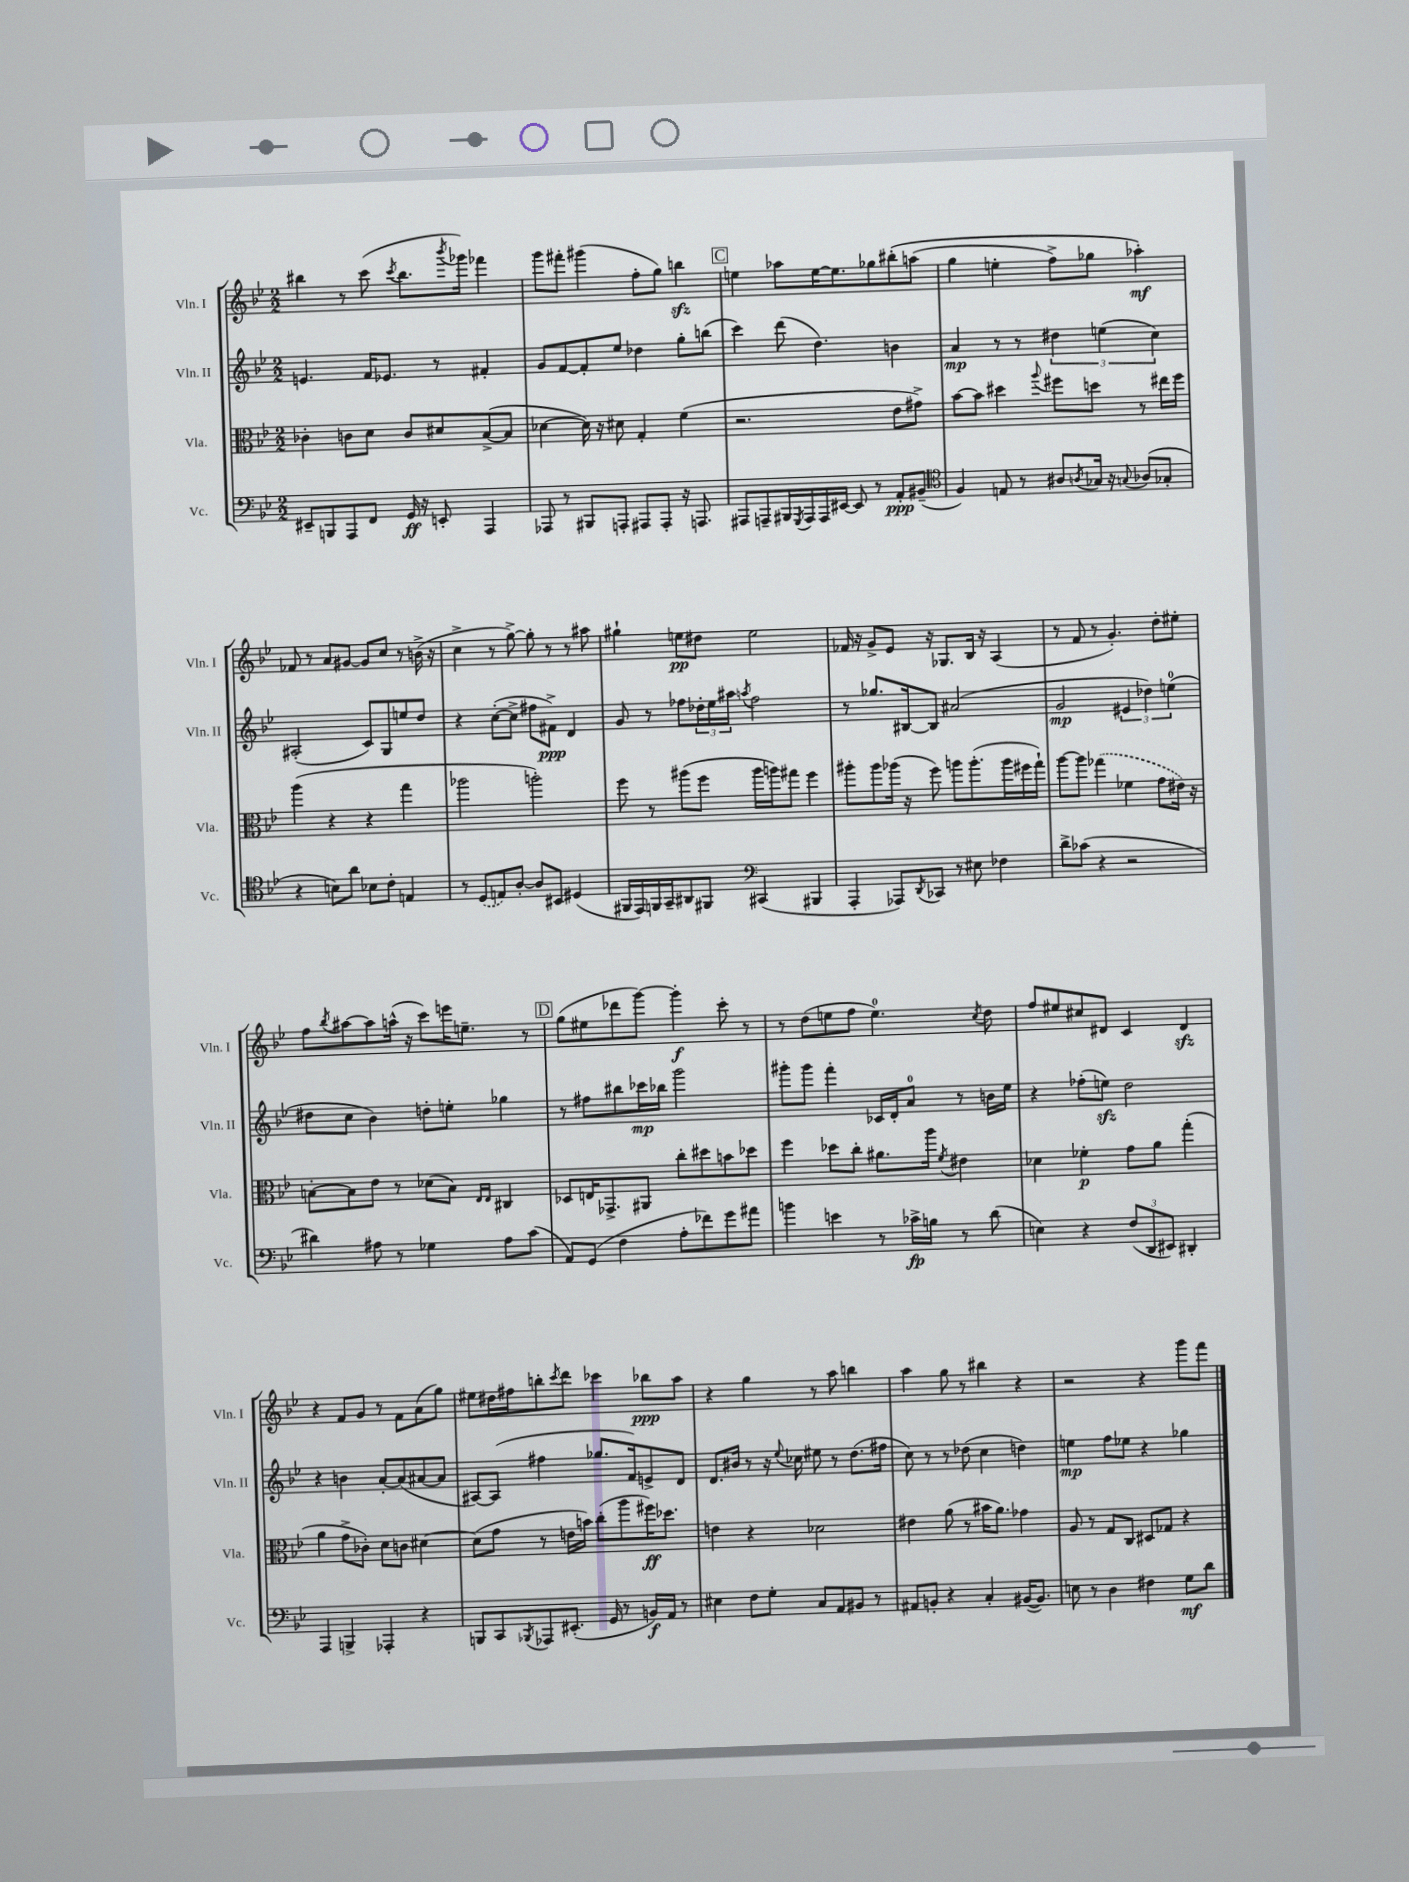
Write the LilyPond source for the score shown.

<<
\new StaffGroup <<
\new Staff = "s0" \with { instrumentName = "Vln. I" shortInstrumentName = "Vln. I" } {
    \clef treble \key bes \major \numericTimeSignature \time 2/2
    bis''4 r8 c'''8( \acciaccatura { c'''8 } bis''8. \acciaccatura { bes'''8 } ges'''16) fes'''4 |
    g'''8 fis'''8-. gis'''4( f''8-. g''8) b''4\sfz |
    \mark \markup { \box "C" } e''4 aes''8 e''16~ e''8. ges''8 bis''8-.\( a''8( |
    g''4 e''4-. f''8->) ges''8 aes''4-.\mf\) |
    fes'8 r8 a'8 gis'8~ gis'8 c''8 r8 b'16->( r16 |
    c''4-> r8 g''8~->) g''8-. r8 r8 ais''8 |
    gis''4-! e''8\pp dis''8 e''2 |
    fes'16 r16 g'8-> ees'8 r16 ges8. bes16 r16 a4( |
    r8 f'8 r8 g'4.-.) d''8-. eis''8-. |
    f''8 \acciaccatura { bes''8 } ais''8~ ais''8 a''16-^( r16 c'''8) e'''16 e''8.-- r8 |
    \mark \markup { \box "D" } g''8( eis''8 des'''8 g'''8~) g'''4-.\f c'''8-. r8 |
    r8 d''8( e''8 f''8 e''4.-0) \acciaccatura { c''8 } d''8 |
    f''8 eis''8 cis''8 dis'8 c'4 dis'4\sfz |
    r4 f'8 g'8 r8 f'8 a'8( g''8) |
    eis''8 dis''16 fis''16 b''8-. \acciaccatura { c'''8 } d'''8 ces'''4 bes''8\ppp a''8 |
    r4 g''4 r8 a''8 b''4 |
    a''4 g''8 r8 bis''4 r4 |
    r2 r4 g'''8 f'''8 \bar "|." |
}
\new Staff = "s1" \with { instrumentName = "Vln. II" shortInstrumentName = "Vln. II" } {
    \clef treble \key bes \major \numericTimeSignature \time 2/2
    e'4. f'16 ees'8. r8 fis'4-. |
    g'8 f'8~ f'8-. ees''8 des''4 g''8-. b''8( |
    \mark \markup { \box "C" } c'''4) d'''8( d''4.) b'4 |
    a'4\mp r8 r8 \tuplet 3/2 { dis''4 e''4( c''4) } |
    ais2-.( c'8) g8 e''8 d''8 |
    r4 c''8~-.( c''8-> fis''8 fis'8->\ppp) d'4 |
    g'8 r8 fes''8 \tuplet 3/2 { des''16-. ees''16 ais''16 } \acciaccatura { a''8 } fes''2 |
    r8 ges''8. bis16~ bis8 ais'2( |
    g'2\mp \tuplet 3/2 { eis'4 des''4) e''4-0( } |
    dis''8 c''8 bes'4) d''8-. e''8-. ges''4 |
    \mark \markup { \box "D" } r8 fis''8 bis''8 ces'''16\mp bes''16 g'''2 |
    gis'''8-. gis'''8 f'''4-. ces'16 d'16-. a'8-0 r8 b'16 ees''16 |
    r4 fes''8-.( e''8\sfz) d''2 |
    r4 b'4 a'8~-. a'8( ais'8~ ais'8 |
    ais8~) ais8( fis''4 ges''8. f'16) e'8-> d'8 |
    d'8. bis'16 r8 r16 \appoggiatura { ees''8 } ces''16 eis''8 r8 d''8.( fis''16 |
    c''8) r8 r8 des''8( c''4 d''4) |
    e''4\mp f''8 ees''8 r4 ges''4 \bar "|." |
}
\new Staff = "s2" \with { instrumentName = "Vla." shortInstrumentName = "Vla." } {
    \clef alto \key bes \major \numericTimeSignature \time 2/2
    ces'4-. c'8 d'8 c'8 dis'8 bes8~->( bes8 |
    des'4~ des'16) r16 dis'8 g4-. f'4( |
    \mark \markup { \box "C" } r2. ees'8 gis'8->) |
    bes'8~ bes'8 dis''4 \appoggiatura { a''8 } fis''8 d''8 r8 eis''16 fis''16 |
    a''4( r4 r4 g''4 |
    aes''2 a''2-.) |
    f''8 r8 ais''8( f''8 ais''16 a''16) gis''8 f''4 |
    ais''8-. ais''8 aes''16( r16 f''8) a''8 a''8.-.( a''16 fis''16 g''16-!) |
    a''8~ a''8 \once \slurDashed ges''4( fes'4 g'8 eis'16) r16 |
    b8~-. b8 ees'8 r8 des'8( b8) \grace { ees16 ees16 } cis4 |
    \mark \markup { \box "D" } des8 e16 ges,8.-> ais,8 c''8-. dis''8 b'8 des''8 |
    f''4 des''8 c''8-. ais'8. a''16 \acciaccatura { f'8 } eis'4 |
    des'4 fes'4-.\p g'8 a'8 g''4-.( |
    a'4 g'8-> ces'8-.) d'8 c'8 dis'4~ |
    dis'8( g'8 r8 e'16 b'16) c''8-.( a''8 fis''16\ff) des''8. |
    e'4 r4 des'2 |
    eis'4 a'8( r8 bis'16 a'8.) ges'4 |
    a8 r8 g8 c8 dis8 ges8 r4 \bar "|." |
}
\new Staff = "s3" \with { instrumentName = "Vc." shortInstrumentName = "Vc." } {
    \clef bass \key bes \major \numericTimeSignature \time 2/2
    eis,8-- b,,8 a,,8 f,8 g,16\ff r16 e,8-. a,,4 |
    aes,,8 r8 bis,,8 a,,8-. ais,,8 ais,,8-. r16 a,,8. |
    \mark \markup { \box "C" } ais,,8 a,,8-- bis,,16 \acciaccatura { g,,8 } a,,16 a,,16 eis,16~ eis,8 r8 a,8-.\ppp bis,8--( |
    \clef tenor f4) e8 r8 ais8 \acciaccatura { a8 } ges16 r16 \appoggiatura { g8 } aes8( ges8-. |
    r4 b8) a'8 bes8 c'8-. e4 |
    r8 \once \slurDashed d8( e8) a8~-. a8 bis,8 dis4( |
    fis,16 ees,16) f,16 g,16-- ais,8 fis,8 \clef bass cis,4( bis,,4 |
    a,,4-. aes,,8) \acciaccatura { d,8 } ces,8 r8 eis8 fes4 |
    d'8-> ces'8( r4 r2 |
    dis'4) ais8 r8 ges4 ais8 c'8( |
    \mark \markup { \box "D" } a,8) g,8( f4 a8-. fes'8) g'8 ais'8 |
    b'4 e'4 r8 ces'16->\fp b16 r8 d'8( |
    e4) r4 \tuplet 3/2 { f8( d,8 eis,8) } dis,4-. |
    a,,4 b,,4-> aes,,4-. r4 |
    b,,8 c,8 \acciaccatura { bes,,8 } aes,,8 eis,8.-.( g,16 r8 b,16\f) a,16 r8 |
    eis4 f8 g8-. c8 a,8 bis,8 r8 |
    ais,8 b,8-. r4 c4-. bis,16~( bis,8.) |
    e8 r8 d4 fis4 g8\mf d'8 \bar "|." |
}
>>
>>
\layout { \context { \Score \remove "Bar_number_engraver" } }
